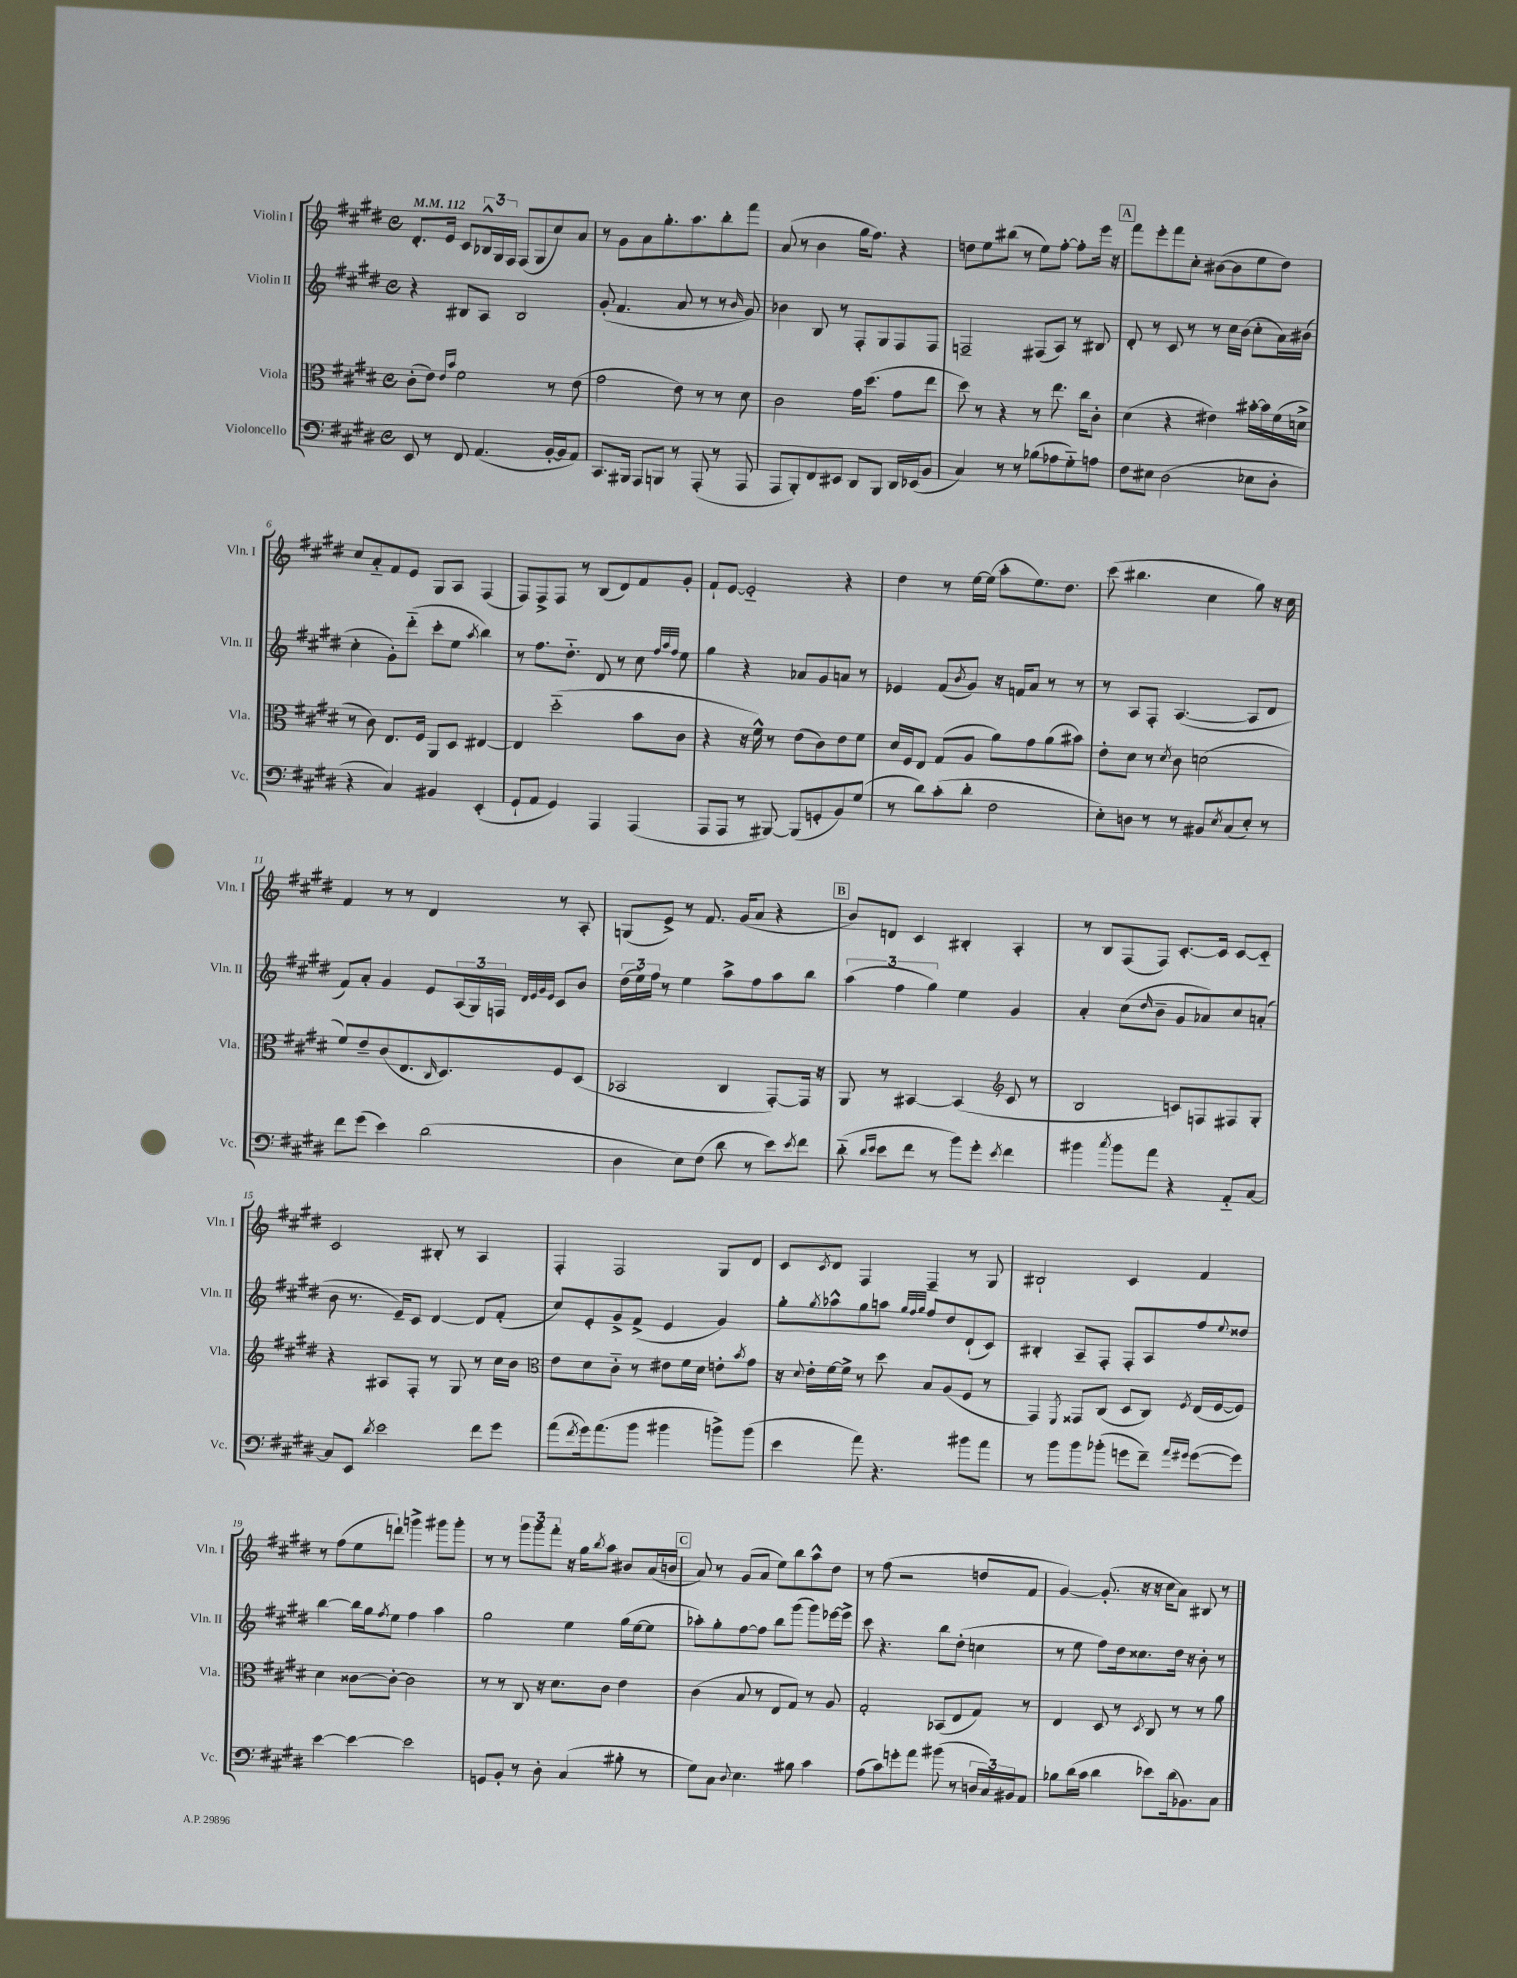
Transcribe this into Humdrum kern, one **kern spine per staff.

**kern	**kern	**kern	**kern
*part4	*part3	*part2	*part1
*staff4	*staff3	*staff2	*staff1
*I"Violoncello	*I"Viola	*I"Violin II	*I"Violin I
*I'Vc.	*I'Vla.	*I'Vln. II	*I'Vln. I
*clefF4	*clefC3	*clefG2	*clefG2
*k[f#c#g#d#]	*k[f#c#g#d#]	*k[f#c#g#d#]	*k[f#c#g#d#]
*M4/4	*M4/4	*M4/4	*M4/4
*met(c)	*met(c)	*met(c)	*met(c)
*MM112	*MM112	*MM112	*MM112
=1	=1	=1	=1
8EE/	(8c#'\L	4r	8.d#'/L
8r	8e\J)	.	.
.	.	.	16e/Jk
.	16qqe/LL	.	.
.	16qqb/JJ	.	.
8FF#/	2f#\	8B#X/L	8c#/L
(4.AA/	.	8A/J	24B-X^^/L
.	.	.	24G#/
.	.	.	24F#/JJ
.	.	2B#/	(8F#/L
.	.	.	8G#/
[16BB'/LL	8r	.	8cc#/)
16BB/J]	.	.	.
8AA/J)	(8e\	.	8a/J
=2	=2	=2	=2
8.CC#/L	2g#\	(8g#'/	8r
.	.	4.f#/	8g#\L
16BBB#X/Jk	.	.	.
8AAA/L	.	.	8a\
8BBBn/J	.	.	8.gg#'\
8r	8e\)	8a/	.
.	.	.	8.aa\
(8AAA'/	8r	8r	.
8r	8r	8r	8bb'\
.	.	16qqb/	.
8AAA/	8d#\	8g#/)	8fff#\J
=3	=3	=3	=3
8AAA/L	2c#\	4b-X\	(8a/
8BBB'/)	.	.	8r
8FF#/	.	8B/	4b\
8EE#X/J	.	8r	.
8DD#/L	16g#\KL	8F#'/L	16gg#\KL
.	(8.dd#\J	.	8.ff#\J)
8BBB/J	.	8G#/	.
16DD#/LL	8g#\L	8F#/	4r
(16EE-X/J	.	.	.
8BB/J	8ee\J	8F#/J	.
=4	=4	=4	=4
4C#/)	8dd#\)	2Fn~/	8ddn\L
.	8r	.	8ee\
8r	4r	.	(8bb#X\J
8r	.	.	8r
(8B-X\L	8r	(8F#X/L	8ee\L)
8A-X\	8.ee\	8A/J)	[8ff#'\J
8G#\)	.	8r	8ff#'\L]
.	16cc#\KL	.	.
8An\J	8c#'\J	8B#X/	16eee\Jk
.	.	.	16r
!!LO:REH:place=s1:t=A
=5	=5	=5	=5
8F#\L	(4d#\	8d#'/	8fff#\L
8E#X\J	.	8r	8eee'\
(2D#\	4r	8c#/	8fff#\
.	.	8r	8cc#'\J
.	4e#X\)	8r	([8b#X\L
.	.	16cc#\LL	8b#\]
.	.	(16b\JJ	.
8E-X\L	[16b#X'\LL	8cc#'\L	8ee\
.	16b#\]	.	.
8D#'\J	(16f#\	16a\L)	8dd#\J)
.	16dn^\JJ	(16b#X\JJ	.
!!LO:LB:g=z
=6	=6	=6	=6
4r	8r	4cc#'\	8cc#/L
.	8c#\)	.	8a/
4C#/)	8.E/L	8g#'\L)	8f#/
.	.	(8ddd#\J	8e/J
.	16F#/Jk	.	.
4BB#X/	8AA/L	8ccc#'\L	8G#/L
.	8D#/J	8ee\J	8A/J
.	.	8qaa/	.
(4EE'/	[4E#X/	4bb\)	(4F#/
=7	=7	=7	=7
8GG#`/L	4E#/]	8r	8F#/L)
8AA/J	.	8.ff#\L	8F#^/
4GG#/)	(2dd#\	.	8F#/J
.	.	8.dd#\J	.
.	.	.	8r
4AAA/	.	8d#/	(8B/L
.	.	8r	8d#/)
(4AAA/	8b\L	8cc#\	8f#/
.	.	32qqff#/LLL	.
.	.	32qqaa/	.
.	.	32qqff#/JJJ	.
.	8c#\J	8ee\	8g#'/J
=8	=8	=8	=8
8AAA/L	4r	4gg#\	8f#`/L
8AAA/J	.	.	[8e/J
8r	16r	4r	2e/]
.	16f#^^\)	.	.
[8BBB#X/)	8r	.	.
(8BBB#/L]	(8e\L	8a-X/L	.
8GGn'/	8c#\)	8g#/	.
8BB/)	8e\	8an/J	4r
(8G#/J	8f#\J	8r	.
=9	=9	=9	=9
8r	16d#/LL	4e-X/	4dd#\
.	16F#/J	.	.
8d#\L)	8E/J	.	.
(8c#'\	(8G#/L	(8f#/L	8r
.	.	8qb/	.
8d#'\J	8A/J	8g#/J)	[16ee\LL
.	.	.	(16ee\JJ]
2F#\	8a\L)	16r	8aa'\L
.	.	16fn/KL	.
.	8g#\	8a/J	8.ee\)
.	(8a\	8r	.
.	.	.	8.dd#\J
.	8b#X\J)	8r	.
=10	=10	=10	=10
8E'\L)	8e'\L	8r	(8ccc#\
8Dn\J	8d#\J	8A/L	4.bb#X\
8r	8r	8F#'/J	.
.	8qd#/	.	.
8r	8c#\	([4.A/	.
8BB#X/L	(2dn\	.	4cc#\
8qE/	.	.	.
(8C#/	.	.	.
8E'/J)	.	8A/L]	8gg#\)
8r	.	8d#/J	16r
.	.	.	16cc#\
!!LO:LB:g=z
=11	=11	=11	=11
8f#\L	8f#/L)	8f#/L)	4f#/
(8g#\J	8e~/	8a'/J	.
4e\)	(8c#/	4g#/	8r
.	8.E/	.	8r
(2d#\	.	8e/L	4d#/
.	16qqC#/	.	.
.	8.D#/)	.	.
.	.	(24A/L	.
.	.	24G#/)	.
.	.	24Fn/JJ	.
.	.	32qqd#/LLL	.
.	.	32qqe/	.
.	.	32qqg#/	.
.	.	32qqe/JJJ	.
.	8F#/	8c#/L	8r
.	(8D#/J	8b/J	8A'/
=12	=12	=12	=12
4D#\	2BB-X/	(24dd#\LL	(8Gn/L
.	.	24ee\)	.
.	.	24ff#\JJ	.
.	.	8r	8e^/J)
8E\L)	.	4ee\	8r
(8F#\J	.	.	8.f#/
8d#\	4C#/	8aa^\L	.
.	.	.	(16g#/KL
8r	.	8ff#\	8a/J
8e\L)	[8GG#'/L)	8aa\	4r
8qe/	.	.	.
8f#\J	16GG#/Jk]	8bb\J	.
.	16r	.	.
!!LO:REH:place=s1:t=B
=13	=13	=13	=13
(8d#\	8AA/	(6aa\	8b/L)
16qqd#/LL	.	.	.
16qqe/JJ	.	.	.
8e\L	8r	.	8dn/J
.	.	6ff#\	.
8f#\J	[4BB#X/	.	4c#/
.	.	6gg#\)	.
8r	.	.	.
8b\L)	(4BB#/]	4ee\	4B#X'/
8g#'\J	.	.	.
8qe/	.	.	.
*	*clefG2	*	*
4f#\	8c#/	4g#/	4A'/
.	8r	.	.
=14	=14	=14	=14
4b#X\	2B/	4a'/	8r
.	.	.	8B/L
8qcc#/	.	.	.
8b#\L	.	(8cc#\L	(8F#/
.	.	16qqdd#/	.
8a\J	.	8b~\J	8F#/J)
4r	8cn/L)	8g#/L	[8.c#'/L
.	8Fn/	8a-X/)	.
.	.	.	16c#/Jk]
8AA/L	8F#X/	8cc#/	[8c#/L
[8C#/J	8G#'/J	(8an'/J	8c#/J]
!!LO:LB:g=z
=15	=15	=15	=15
8C#/L]	4r	8b\	2c#/
8EE/J	.	8.r	.
8qd#/	.	.	.
2e\	8A#X/L	.	.
.	.	16e~/KL)	.
.	8F#'/J	8c#/J	.
.	8r	[4d#/	8B#X'/
.	8G#/	.	8r
8f#\L	8r	8d#/L]	4A/
8g#\J	16cc#\LL	(8f#'/J	.
.	16b\JJ	.	.
=16	=16	=16	=16
*	*clefC3	*	*
(8a\L	8e\L	8cc#/L)	4F#'/
8qf#/	.	.	.
16g#\k)	8d#\	8e'/	.
(8.a\	.	.	.
.	8c#\J	8g#^/	2F#/
8b\J	8r	(8f#^/J	.
4b#X\	8e#X\L	4e/	.
.	16f#\L	.	.
.	16d#\JJ	.	.
8bn^\L)	8en'\L	4g#/)	8G#/L
.	8qb/	.	.
(8b\J	8g#\J	.	8d#/J
=17	=17	=17	=17
4e\	16r	8gg#'\L	8c#/L
.	8qqd#/	.	.
.	16e'\LL	.	.
.	.	8qgg#/	8qc#/
.	[16f#\	8aa-X^^\	8d#/J
.	16f#^\JJ]	.	.
8a\)	8r	8gg#\	4F#/
4.r	8dd#\	8aan\J	.
.	.	32qqgg#/LLL	.
.	.	32qqff#/	.
.	.	32qqgg#/JJJ	.
.	8B/L	8ff#/L	4F#~/
.	(8A/	8dd#/	.
8b#X\L	8F#/J	(8d#`/	8r
8a\J	8r	8c#/J)	8G#/
=18	=18	=18	=18
8r	4GG#/)	4B#X'/	2B#X`/
8b\L	.	.	.
.	8qFF#/	.	.
8b\	8GG##X/L	8A~/L	.
(8b-X'\J	(8C#/J	8F#'/J	.
8gn\L	8D#/L	8F#'/L	4c#/
8f#~\J)	8C#/J)	8A/	.
16qqa/LL	.	.	.
16qqg#X/JJ	8qF#/	.	.
([8g#\L	(16E/LL	8ff#/	4f#/
.	[16F#/J	.	.
.	.	8qqee/	.
8g#\J])	8F#/J])	8dd##X/J	.
!!LO:LB:g=z
=19	=19	=19	=19
[4e\	4d#\	[4bb\	8r
.	.	.	(8ff#\L
4e\_	[8c##X\L	16bb\LL]	8ee\
.	.	16gg#\J	.
.	.	8qff#/	.
.	8c##'\J_	8ee\J	8dddn`\J)
2e\]	2c##\]	4ff#\	4gggn^\
.	.	4aa\	8ggg#X\L
.	.	.	8ggg#'\J
=20	=20	=20	=20
8GGn/L	8r	2gg#\	8r
8BB'/J	8r	.	8r
8r	8C#/	.	12ggg#\L
.	.	.	12ggg#\
8D#'\	16r	.	.
.	.	.	12fff#'\J
.	8.d#\L	.	.
(4C#/	.	4ee\	16r
.	.	.	16gg#\KL
.	.	.	8qbb/
.	8c#\J	.	8aa\J
8B#X'\	4e\	(16gg#\LL	8b#X/L
.	.	[16ee\J	.
8r	.	8ee\J]	(16a/L
.	.	.	16bn/JJ
!!LO:REH:place=s1:t=C
=21	=21	=21	=21
8G#\L)	(4c#\	8aa-X'\L)	8a/)
8C#\J	.	8gg#'\	8r
8qqD#/	.	.	.
4.E\	8B/	[8ff#\	(8g#/L
.	8r	8ff#\J]	8a/J
.	8E/L	8bb\L	8ee\L)
8B#X\	8G#/J)	(8ggg#\J	8bb\
4c#\	8r	8ggg#\L)	8aa^^\
.	8A/	[16eee-X\L	8dd#\J
.	.	16eee-^\JJ]	.
=22	=22	=22	=22
(8A\L	2G#'/	8ccc#\	8r
8c#\)	.	4.r	(8ff#\
8gn'\	.	.	2r
8a\J	.	.	.
(8b#X\	(8BB-X/L	8bb\L	.
8r	8E/	(8dd#'\J	.
24Dn/LL	8G#/J)	4ccn\	8ddn/L
24C#/)	.	.	.
24BB#X/J	.	.	.
8AA/J	8r	.	8f#/J
=23	=23	=23	=23
8B-X\L	4E/	8r	[4g#/)
(16d#\L	.	8ee\	.
16c#\JJ	.	.	.
4d#\	8D#/	8ff#\L)	(8.g#'/]
.	8r	16dd#\k	.
.	.	8.cc##X\	16r
.	8qD#/	.	.
8e-X\L)	8C#/	.	16r
.	.	.	16cc#\KL
(16d#\k	8r	16dd#\Jk	8a\J)
8.BB-X\)	.	16r	.
.	8r	8b'\	8B#X/
8C#\J	8a\	8r	8r
==	==	==	==
*-	*-	*-	*-
